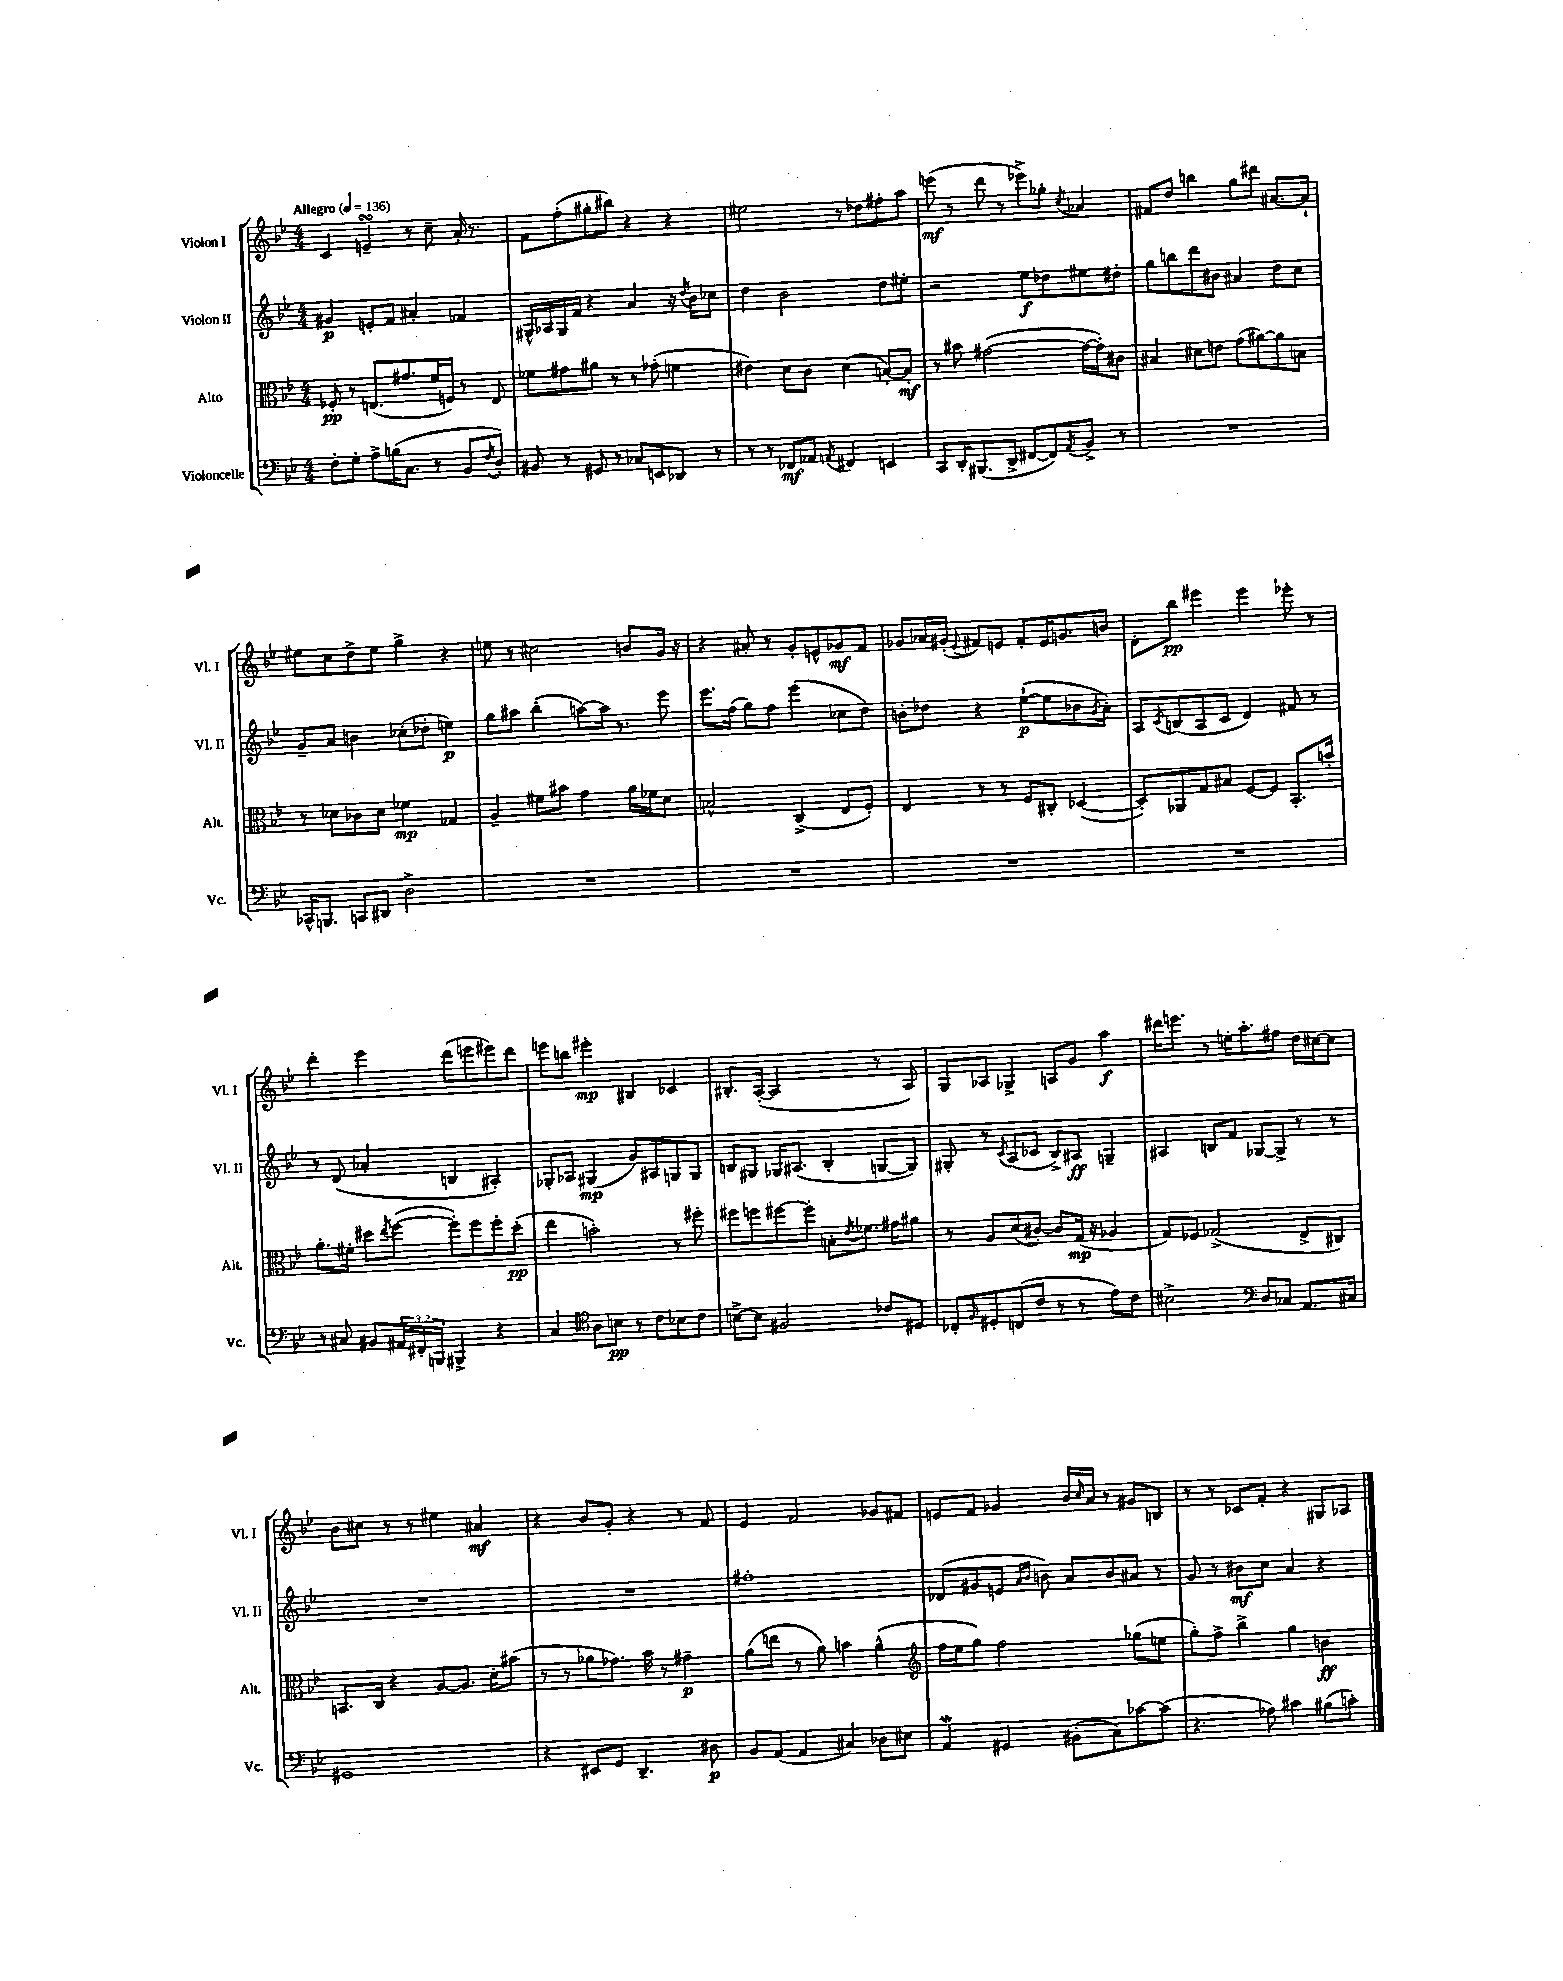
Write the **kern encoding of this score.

**kern	**dynam	**kern	**dynam	**kern	**dynam	**kern	**dynam
*part4	*part4	*part3	*part3	*part2	*part2	*part1	*part1
*staff4	*staff4	*staff3	*staff3	*staff2	*staff2	*staff1	*staff1
*I"Violoncelle	*	*I"Alto	*	*I"Violon II	*	*I"Violon I	*
*I'Vc.	*	*I'Alt.	*	*I'Vl. II	*	*I'Vl. I	*
*clefF4	*	*clefC3	*	*clefG2	*	*clefG2	*
*k[b-e-]	*	*k[b-e-]	*	*k[b-e-]	*	*k[b-e-]	*
*M4/4	*	*M4/4	*	*M4/4	*	*M4/4	*
*MM136	*	*MM136	*	*MM136	*	*MM136	*
=1	=1	=1	=1	=1	=1	=1	=1
!	!	!	!	!	!	!LO:TX:a:B:t=Allegro	!
8F'\L	.	8F-X'/	pp	4g#X/	p	4c/	.
8G'\J	.	8r	.	.	.	.	.
8A^\L	.	(8.En/L	.	8en'/L	.	4ensSsS~/	.
(16Bn\K	.	.	.	8f/J	.	.	.
8.C\J	.	8.g#X/	.	.	.	.	.
.	.	.	.	4a#X'/	.	8r	.
8r	.	16f/L	.	.	.	8cc~\	.
.	.	16Fn/JJ)	.	.	.	.	.
8BB-/L	.	8r	.	4f-X/	.	16a'/	.
.	.	.	.	.	.	8.r	.
8qF/	.	.	.	.	.	.	.
8D'/J)	.	8E/	.	.	.	.	.
=2	=2	=2	=2	=2	=2	=2	=2
8BB#X/	.	8f-X\L	.	16G#X^^/LL	.	8f\L	.
.	.	.	.	16A-X/	.	.	.
8r	.	8g#X\	.	16G#/	.	(8ff'\	.
.	.	.	.	16f/JJ	.	.	.
8GG#X/	.	8a#X\J	.	4r	.	8gg#X'\	.
8r	.	8r	.	.	.	8bb#X\J)	.
8C-X/L	.	8r	.	4a/	.	4r	.
8EEn/	.	(8g-X'\	.	.	.	.	.
8DD-X/J	.	4fn\	.	16r	.	4r	.
.	.	.	.	8qdd/	.	.	.
.	.	.	.	16b-\KL	.	.	.
8r	.	.	.	8cc-X\J	.	.	.
=3	=3	=3	=3	=3	=3	=3	=3
8r	.	4e#X\)	.	4dd\	.	2ee#X\	.
8r	.	.	.	.	.	.	.
8FF-X/L	mf	8d\L	.	2b-\	.	.	.
8AA-X/J	.	8c\J	.	.	.	.	.
8qAAn/	.	.	.	.	.	.	.
4FF#X/	.	(4d\	.	.	.	8r	.
.	.	.	.	.	.	8dd-X\L	.
4EEn/	.	[8Bn'/L)	.	8dd\L	.	8ff#X'\	.
.	.	8B'/J]	mf	8ee#X'\J	.	8aa\J	.
=4	=4	=4	=4	=4	=4	=4	=4
8CC/L	.	8r	.	2r	.	(8eeen\	mf
16DD'/K	.	8b#X\	.	.	.	8r	.
(8.BBB#X/	.	.	.	.	.	.	.
.	.	([2g#X\	.	.	.	8ddd\	.
8DD^/J	.	.	.	.	.	8r	.
[8FF#X/L	.	.	.	8ee-\L	f	8eee-X^\L)	.
8FF#/])	.	.	.	8dd-X\	.	8gg-X'\J	.
8qAA/	.	.	.	.	.	8qcc/	.
8BB-^/J	.	16g#\LL_	.	8ee#X\	.	4a-X/	.
.	.	16g#'\J])	.	.	.	.	.
8r	.	8c#X\J	.	8dd#X'\J	.	.	.
=5	=5	=5	=5	=5	=5	=5	=5
1r	.	4B#X/	.	8gg\L	.	8f#X/L	.
.	.	.	.	8bbn\	.	8dd/J	.
.	.	8d#X\L	.	8ddd\	.	4bbn\	.
.	.	8en\J	.	8b#X\J	.	.	.
.	.	(8g\L	.	4a#X/	.	8gg\L	.
.	.	[8a#X\)	.	.	.	8ddd#X\J	.
.	.	8a#\]	.	8dd\L	.	[8.a#X/L	.
.	.	8Bn\J	.	8cc\J	.	.	.
.	.	.	.	.	.	16a#`/Jk]	.
!!LO:LB:g=z
=6	=6	=6	=6	=6	=6	=6	=6
16CC-X^^/KL	.	8r	.	8g~/L	.	8ee#X\L	.
8.BBBn/J	.	.	.	.	.	.	.
.	.	8d-X\L	.	8a/J	.	8cc\	.
8CCn/L	.	8c-X\	.	4bn\	.	8dd^\	.
8DD#X/J	.	8d-\J	.	.	.	8ee#\J	.
2D^\	.	4f-X\	mp	(8cc-X'\L	.	4gg^\	.
.	.	.	.	8dd-X'\J	.	.	.
.	.	4G-X/	.	4een\)	p	4r	.
=7	=7	=7	=7	=7	=7	=7	=7
1r	.	4A~/	.	8gg\L	.	8een\	.
.	.	.	.	8aa#X\J	.	8r	.
.	.	8f#X\L	.	(4bb-'\	.	2cc#X\	.
.	.	8b#X\J	.	.	.	.	.
.	.	4g\	.	[8aan\L)	.	.	.
.	.	.	.	16aa\Jk]	.	.	.
.	.	.	.	8.r	.	.	.
.	.	16a\LL	.	.	.	8bn/L	.
.	.	16f-X\J	.	.	.	.	.
.	.	8d\J	.	8eee-\	.	16g/Jk	.
.	.	.	.	.	.	16r	.
=8	=8	=8	=8	=8	=8	=8	=8
1r	.	2Bn^^/	.	8.eee-\L	.	4r	.
.	.	.	.	(16ff\Jk	.	.	.
.	.	.	.	8gg\L)	.	8a#X'/	.
.	.	.	.	8ff\J	.	8r	.
.	.	(4C^/	.	(4eee-\	.	8g'/L	.
.	.	.	.	.	.	8en^^/	.
.	.	8E-/L	.	8cc-X\L	.	8g-X/	mf
.	.	8F'/J)	.	8dd\J)	.	8f/J	.
=9	=9	=9	=9	=9	=9	=9	=9
1r	.	4E-/	.	8bn'\L	.	8g-X/L	.
.	.	.	.	8dd-X\J	.	16a-X/L	.
.	.	.	.	.	.	(16g#X'/JJ	.
.	.	.	.	.	.	8qqe-/	.
.	.	8r	.	4r	.	8f#X/L)	.
.	.	8r	.	.	.	8en/J	.
.	.	8F/L	.	([8ee-`\L	p	8f#'/L	.
.	.	8C#X'/J	.	8ee-\]	.	16e/K	.
.	.	.	.	.	.	8.gn/	.
.	.	([4D-X/	.	8b-X\	.	.	.
.	.	.	.	8qg/	.	.	.
.	.	.	.	8a'\J)	.	8bn/J	.
=10	=10	=10	=10	=10	=10	=10	=10
1r	.	8D-'/L])	.	8A/L	.	8d'\L	.
.	.	.	.	8qc/	.	.	.
.	.	8AA-X/	.	(8Bn/	.	8bb-\J	pp
.	.	8G/	.	8A/	.	4eee#X\	.
.	.	8B#X/J	.	8c/J	.	.	.
.	.	[8F/L	.	4d/)	.	4eee#\	.
.	.	8F/J]	.	.	.	.	.
.	.	8.BB-'/L	.	8f#X/	.	8eee-X'\	.
.	.	.	.	8r	.	8r	.
.	.	16bn'/Jk	.	.	.	.	.
!!LO:LB:g=z
=11	=11	=11	=11	=11	=11	=11	=11
8r	.	8.a'\L	.	8r	.	4ddd'\	.
8C#X/	.	.	.	(8d/	.	.	.
.	.	16f#X'\Jk	.	.	.	.	.
8BB#X/L	.	8dd#X\L	.	4a-X'/	.	4eee-\	.
.	.	8qee-/	.	.	.	.	.
24AA#X/L	.	([8ff\J	.	.	.	.	.
24FF#X'/	.	.	.	.	.	.	.
24BBBn/JJ	.	.	.	.	.	.	.
4BBB#X^/	.	8ff'\L])	.	4Bn/	.	(8ddd\L	.
.	.	8ff\	.	.	.	8eeen\	.
4r	.	8ff'\	.	4A#X'/)	.	8eee#X\)	.
.	.	(8dd#'\J	pp	.	.	8ddd\J	.
=12	=12	=12	=12	=12	=12	=12	=12
4C/	.	4ee-\	.	8G-X'/L	.	8eeen\L	.
.	.	.	.	8A-X/J	.	8bbn\J	.
*clefC4	*	*	*	*	*	*	*
8A\L	.	2bn'\)	.	(4G#X/	mp	4eee#X'\	mp
8Bn\J	pp	.	.	.	.	.	.
8r	.	.	.	8g/L)	.	4B#X/	.
8c\L	.	.	.	8A#X/	.	.	.
8B-X\	.	8r	.	8Gn/	.	4c-X/	.
8c\J	.	8ff#X'\	.	8G/J	.	.	.
=13	=13	=13	=13	=13	=13	=13	=13
[8Bn^\L	.	8ff#X\L	.	8Bn/L	.	8.B#X'/L	.
8B\J]	.	8ffn\	.	8G#X/J	.	.	.
.	.	.	.	.	.	([16A'/Jk	.
2F#X/	.	[8ff#X\	.	16G-X/KL	.	2A/]	.
.	.	.	.	(8.A#X/J	.	.	.
.	.	8ff#'\J]	.	.	.	.	.
.	.	8Bn'\L	.	4B'/	.	.	.
.	.	8qe-/	.	.	.	.	.
.	.	8.f-X\J	.	.	.	.	.
8c-X/L	.	.	.	[8Gn/L	.	8r	.
.	.	16g#X\KL	.	.	.	.	.
8D#X/J	.	8a#X\J	.	8G/J])	.	8A/)	.
=14	=14	=14	=14	=14	=14	=14	=14
8C-X'/L	.	8r	.	8G#X'/	.	8G/L	.
16qqF/	.	.	.	.	.	.	.
8D#X'/	.	8A/L	.	8r	.	8A-X/J	.
.	.	.	.	8qc/	.	.	.
(8Cn/	.	(8d/	.	(8A/L	.	4G-X^/	.
8c/J	.	[8c#X'/J)	.	8c-X/J	.	.	.
8r	.	8c#/L]	.	8B-^/L)	.	8An/L	.
8r	.	(16G/Jk	mp	8A#X/J	ff	8g/J	.
.	.	16r	.	.	.	.	.
8e-\L)	.	4A-X/	.	4Gn~/	.	4aa\	f
8c\J	.	.	.	.	.	.	.
=15	=15	=15	=15	=15	=15	=15	=15
2B#X^\	.	8G/L)	.	4A#X/	.	16ddd#X\KL	.
.	.	.	.	.	.	8.eeen\J	.
.	.	8F-X/J	.	.	.	.	.
.	.	(2G-X^/	.	8Bn/L	.	8r	.
.	.	.	.	8f/J	.	16een'\KL	.
.	.	.	.	.	.	8.aa'\	.
*clefF4	*	*	*	*	*	*	*
8D/L	.	.	.	[8G-X/L	.	.	.
8C-X/J	.	.	.	8G-^/J]	.	8ff#X\J	.
8.AA/L	.	8E-^/L	.	8r	.	16dd\LL	.
.	.	.	.	.	.	[16cc#X\J	.
.	.	8C#X/J)	.	8r	.	8cc#\J]	.
16C#X/Jk	.	.	.	.	.	.	.
!!LO:LB:g=z
=16	=16	=16	=16	=16	=16	=16	=16
1GG#X	.	8.BBn/L	.	1r	.	8b-\L	.
.	.	.	.	.	.	8cc#X\J	.
.	.	16C/Jk	.	.	.	.	.
.	.	4r	.	.	.	8r	.
.	.	.	.	.	.	8r	.
.	.	[8A/L	.	.	.	4ee#X\	.
.	.	8.A/J]	.	.	.	.	.
.	.	.	.	.	.	4a#X/	mf
.	.	16d'\KL	.	.	.	.	.
.	.	(8b#X\J	.	.	.	.	.
=17	=17	=17	=17	=17	=17	=17	=17
4r	.	8r	.	1r	.	4r	.
.	.	8r	.	.	.	.	.
8EE#X/L	.	8a-X\L	.	.	.	8b-/L	.
8GG/J	.	8.g-X\J)	.	.	.	8g'/J	.
4.DD~/	.	.	.	.	.	4r	.
.	.	16b-\	.	.	.	.	.
.	.	8r	.	.	.	.	.
.	.	4g#X~\	p	.	.	8r	.
8D#X\	p	.	.	.	.	8f/	.
=18	=18	=18	=18	=18	=18	=18	=18
8BB-/L	.	(8a\L	.	1ff#X'	.	4e-/	.
(8AA/J	.	8een\J	.	.	.	.	.
4AA/	.	8r	.	.	.	2f/	.
.	.	8a\)	.	.	.	.	.
4C#X/)	.	4bn\	.	.	.	.	.
8D-X\L	.	(4a^^\	.	.	.	8g-X/L	.
8E#X\J	.	.	.	.	.	8f#X/J	.
=19	=19	=19	=19	=19	=19	=19	=19
*	*	*clefG2	*	*	*	*	*
4AAW/	.	16ff\LL	.	(8d-X/L	.	8en/L	.
.	.	16ee-\J	.	.	.	.	.
.	.	8gg\J)	.	8g#X/	.	8f/J	.
4GG#X/	.	2ff\	.	8en/J	.	4g-X/	.
.	.	.	.	16qqa/LL	.	.	.
.	.	.	.	16qqb-/JJ	.	.	.
.	.	.	.	8bn\)	.	.	.
(8BB#X'\L	.	.	.	8a/L	.	16b-/LL	.
.	.	.	.	.	.	16qqcc/	.
.	.	.	.	.	.	16a/JJ	.
8C\)	.	.	.	8b/	.	8r	.
[8c-X\	.	(8gg-X\L	.	8a#X/J	.	8g#X/L	.
(8c-\J]	.	8een\J	.	8r	.	8Bn/J	.
=20	=20	=20	=20	=20	=20	=20	=20
4.r	.	8gg'\L)	.	8g/	.	8r	.
.	.	8ff^\J	.	8r	.	8r	.
.	.	4bb-^\	.	8b#X\L	mf	8c-X/L	.
8A-X\)	.	.	.	8cc\J	.	8f'/J	.
4c#X\	.	4gg\	.	4a/	.	4r	.
(8B#X\L	.	4bn\	ff	4r	.	8G#X/L	.
8cn'\J)	.	.	.	.	.	8A-X/J	.
==	==	==	==	==	==	==	==
*-	*-	*-	*-	*-	*-	*-	*-
